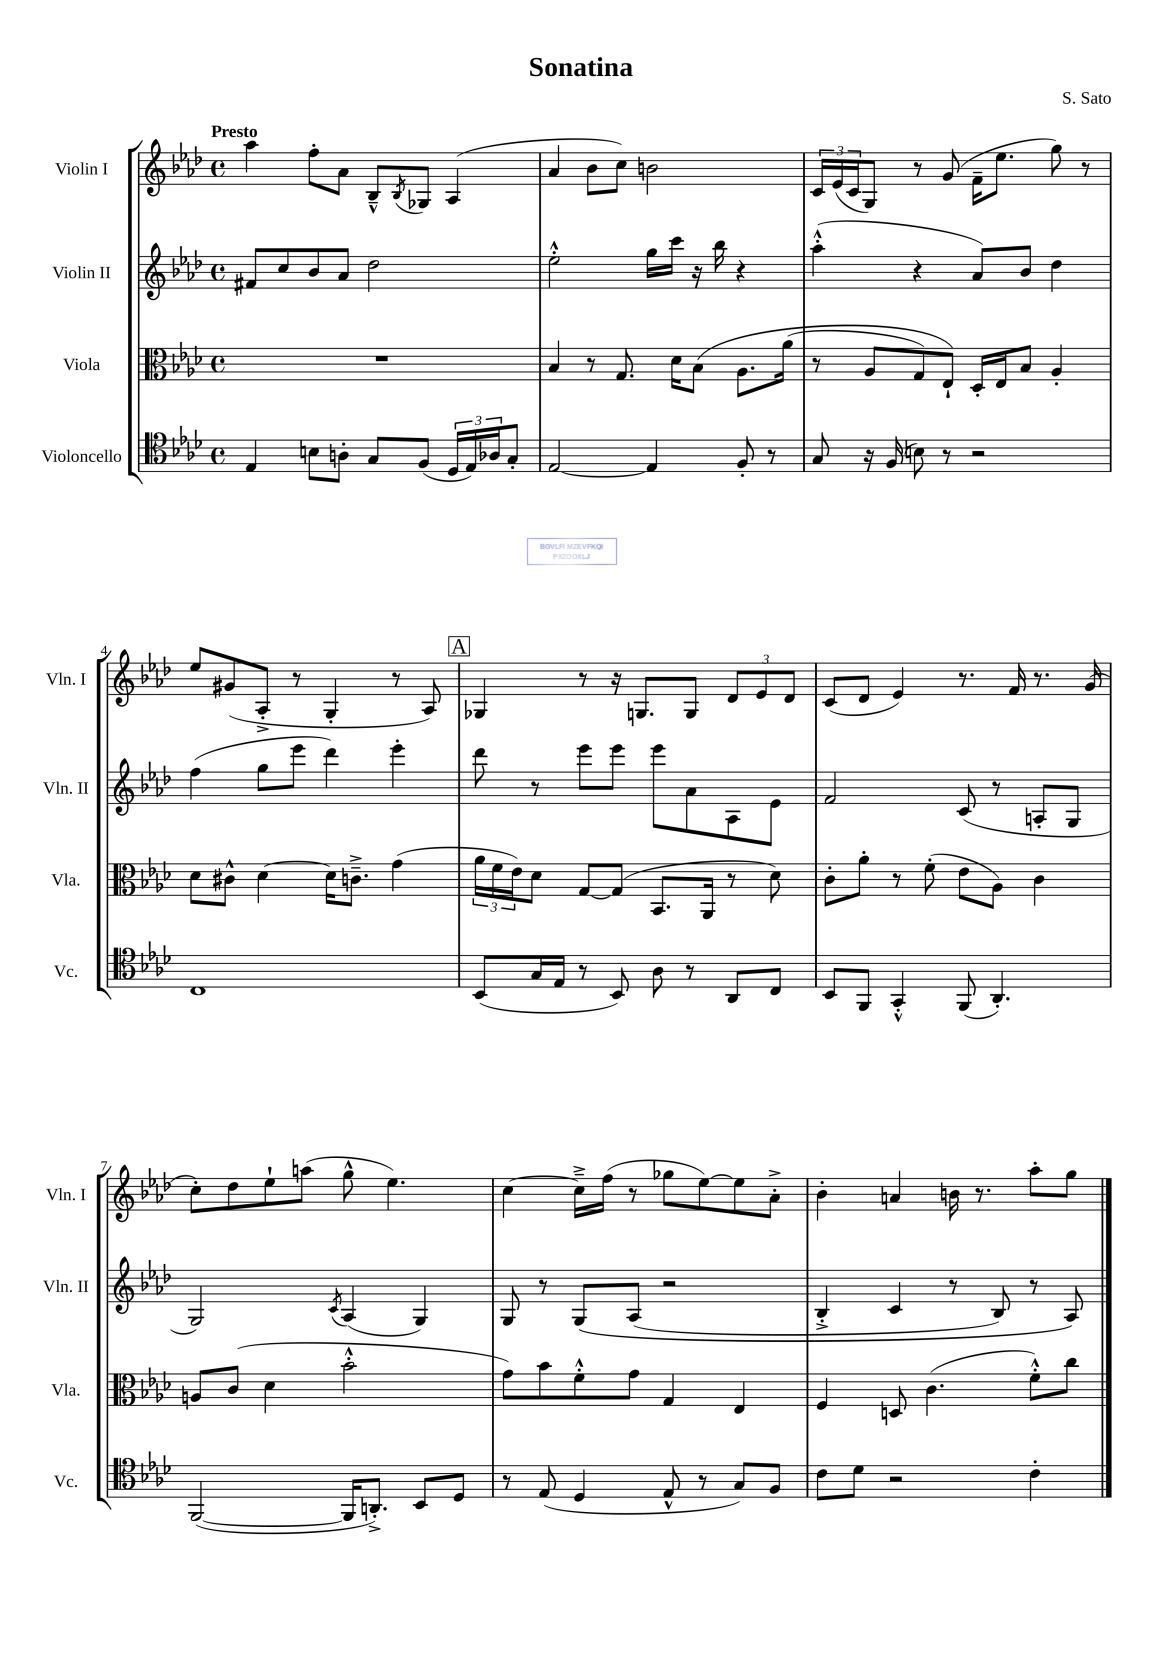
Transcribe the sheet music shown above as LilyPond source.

\header { title = "Sonatina" composer = "S. Sato" }
<<
\new StaffGroup <<
\new Staff = "s0" \with { instrumentName = "Violin I" shortInstrumentName = "Vln. I" } {
    \clef treble \key aes \major \defaultTimeSignature \time 4/4 \tempo "Presto"
    aes''4 f''8-. aes'8 bes8---^ \acciaccatura { bes8 } ges8 aes4( |
    aes'4 bes'8 c''8) b'2 |
    \tuplet 3/2 { c'16 ees'16( c'16 } g8) r8 g'8( f'16-- ees''8. g''8) r8 |
    ees''8 gis'8( aes8-.-> r8 g4-. r8 aes8) |
    \mark \markup { \box "A" } ges4 r8 r16 g8. g8 \tuplet 3/2 { des'8 ees'8 des'8 } |
    c'8( des'8 ees'4) r8. f'16 r8. g'16( |
    c''8-.) des''8 ees''8-! a''8( g''8-^ ees''4.) |
    c''4~ c''16---> f''16( r8 ges''8 ees''8~) ees''8 aes'8-.-> |
    bes'4-. a'4 b'16 r8. aes''8-. g''8 \bar "|." |
}
\new Staff = "s1" \with { instrumentName = "Violin II" shortInstrumentName = "Vln. II" } {
    \clef treble \key aes \major \defaultTimeSignature \time 4/4
    fis'8 c''8 bes'8 aes'8 des''2 |
    ees''2-.-^ g''16 c'''16 r16 bes''16 r4 |
    aes''4-.-^( r4 aes'8) bes'8 des''4 |
    f''4( g''8 ees'''8 des'''4) ees'''4-. |
    \mark \markup { \box "A" } des'''8 r8 ees'''8 ees'''8 ees'''8 aes'8 aes8 ees'8 |
    f'2 c'8( r8 a8-. g8 |
    g2) \acciaccatura { c'8 } aes4( g4) |
    g8 r8 g8\( aes8( r2 |
    bes4-.-> c'4 r8 bes8) r8 aes8\) \bar "|." |
}
\new Staff = "s2" \with { instrumentName = "Viola" shortInstrumentName = "Vla." } {
    \clef alto \key aes \major \defaultTimeSignature \time 4/4
    R1 |
    bes4 r8 g8. des'16 bes8\( aes8. aes'16( |
    r8 aes8 g8) ees8-!\) des16-. ees16 bes8 aes4-. |
    des'8 cis'8-^ des'4~ des'16 c'8.---> g'4( |
    \mark \markup { \box "A" } \tuplet 3/2 { aes'16 f'16 ees'16) } des'8 g8~ g8( bes,8. aes,16 r8 des'8) |
    c'8-. aes'8-. r8 f'8-.( ees'8 aes8) c'4 |
    a8 c'8( des'4 bes'2-.-^ |
    g'8) bes'8 f'8-.-^ g'8 g4 ees4 |
    f4 d8 c'4.( f'8-.-^) c''8 \bar "|." |
}
\new Staff = "s3" \with { instrumentName = "Violoncello" shortInstrumentName = "Vc." } {
    \clef tenor \key aes \major \defaultTimeSignature \time 4/4
    ees4 b8 a8-. g8 f8( \tuplet 3/2 { des16 ees16) aes16 } g8-. |
    ees2~ ees4 f8-. r8 |
    g8 r16 f16( b8) r8 r2 |
    c1 |
    \mark \markup { \box "A" } bes,8( g16 ees16 r8 bes,8) aes8 r8 aes,8 c8 |
    bes,8 f,8 g,4-.-^ f,8( aes,4.-.) |
    f,2~( f,16 a,8.-.->) bes,8 des8 |
    r8 ees8( des4 ees8-^ r8 g8) f8 |
    c'8 des'8 r2 c'4-. \bar "|." |
}
>>
>>
